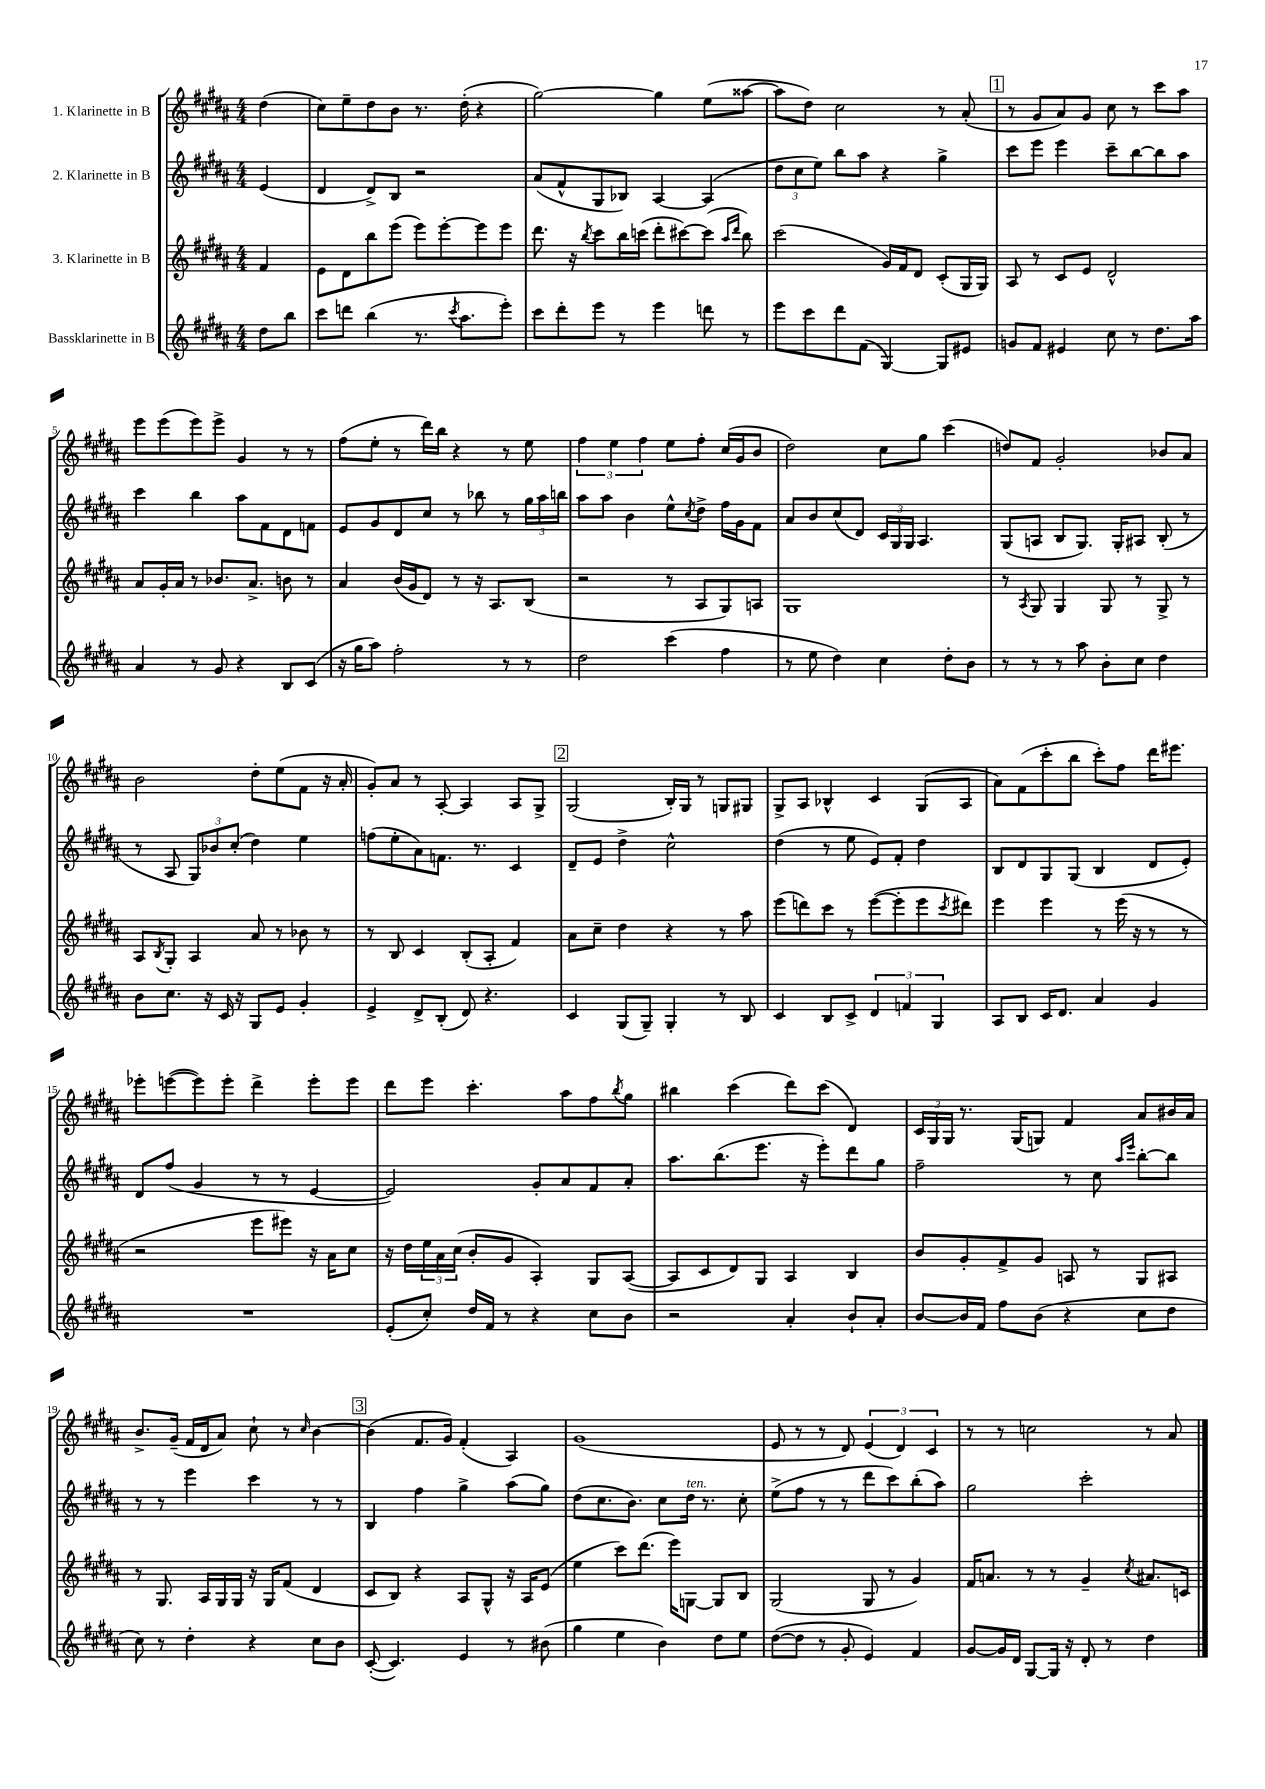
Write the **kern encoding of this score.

**kern	**kern	**kern	**kern
*part4	*part3	*part2	*part1
*staff4	*staff3	*staff2	*staff1
*I"Bassklarinette in B	*I"3. Klarinette in B	*I"2. Klarinette in B	*I"1. Klarinette in B
*clefG2	*clefG2	*clefG2	*clefG2
*k[f#c#g#d#a#]	*k[f#c#g#d#a#]	*k[f#c#g#d#a#]	*k[f#c#g#d#a#]
*M4/4	*M4/4	*M4/4	*M4/4
=	=	=	=
8dd#\L	4f#/	(4e/	(4dd#\
8bb\J	.	.	.
=1	=1	=1	=1
8ccc#\L	8e\L	4d#/	8cc#\L)
8dddn\J	8d#\	.	8ee~\
(4bb\	8bb\	8d#^/L)	8dd#\
.	(8eee\J	8B/J	8b\J
8.r	8eee\L)	2r	8.r
.	[8eee'\	.	.
8qccc#/	.	.	.
8.aa#\L	.	.	(16dd#'\
.	8eee\]	.	4r
8eee'\J)	8eee\J	.	.
=2	=2	=2	=2
8ccc#\L	8.ddd#\	(8a#/L	[2gg#\)
8ddd#'\	.	8f#^^/	.
.	16r	.	.
.	8qbb/	.	.
8eee\J	8ccc#\L	8G#/	.
8r	16bb\L	8B-X/J)	.
.	(16cccn\JJ	.	.
4eee\	8ddd#'\L	[4A#/	4gg#\]
.	[8ccc#X\)	.	.
8dddn\	(8ccc#\J]	(4A#/]	(8ee\L
.	16qqaa#/LL	.	.
.	16qqddd#/JJ	.	.
8r	8bb\)	.	[8aa##X\J
=3	=3	=3	=3
8eee\L	(2ccc#\	12dd#\L	8aa##\L]
.	.	12cc#\	.
8ccc#\	.	.	8dd#\J)
.	.	12ee\J)	.
8ddd#\	.	8bb\L	2cc#\
(8f#\J	.	8aa#\J	.
[4G#/)	16g#/LL)	4r	.
.	16f#/J	.	.
.	8d#/J	.	.
8G#/L]	(8c#'/L	4gg#^\	8r
8e#X/J	16G#/L	.	(8a#'/
.	16G#/JJ)	.	.
!!LO:REH:place=s1:t=1
=4	=4	=4	=4
8gn/L	8A#/	8ccc#\L	8r
8f#/J	8r	8eee\J	8g#/L
4e#X/	8c#/L	4eee\	8a#/)
.	8e/J	.	8g#/J
8cc#\	2d#^^/	8ccc#~\L	8cc#\
8r	.	[8bb\	8r
8.dd#\L	.	8bb\]	8ccc#\L
.	.	8aa#\J	8aa#\J
16aa#\Jk	.	.	.
!!LO:LB:g=z
=5	=5	=5	=5
4a#/	8a#/L	4ccc#\	8eee\L
.	16g#'/L	.	(8eee\
.	16a#/JJ	.	.
8r	8r	4bb\	8eee\)
8g#/	8.b-X/L	.	8eee^\J
4r	.	8aa#\L	4g#/
.	8.a#^/J	.	.
.	.	8f#\	.
8B/L	8bn\	8d#\	8r
(8c#/J	8r	8fn\J	8r
=6	=6	=6	=6
16r	4a#/	8e/L	(8ff#\L
16gg#\KL	.	.	.
8aa#\J)	.	8g#/	8ee'\J
2ff#'\	(16b/LL	8d#/	8r
.	16g#/J	.	.
.	8d#/J)	8cc#/J	16ddd#\LL)
.	.	.	16bb\JJ
.	8r	8r	4r
.	16r	8bb-X\	.
.	8.A#/L	.	.
8r	.	8r	8r
8r	(8B/J	24gg#\LL	8ee\
.	.	24aa#\	.
.	.	24bbn\JJ	.
=7	=7	=7	=7
2dd#\	2r	8aa#\L	6ff#\
.	.	8aa#\J	.
.	.	.	6ee\
.	.	4b\	.
.	.	.	6ff#\
(4ccc#\	8r	8ee^^\L	8ee\L
.	.	8qcc#/	.
.	8A#/L	8dd#^\J	8ff#'\J
4ff#\	8G#/)	16ff#\LL	(16cc#/LL
.	.	16g#\J	16g#/J
.	8An/J	8f#\J	8b/J
=8	=8	=8	=8
8r	1G#	8a#/L	2dd#\)
8ee\	.	8b/	.
4dd#\)	.	(8cc#/	.
.	.	8d#/J)	.
4cc#\	.	24c#/LL	8cc#\L
.	.	24G#/	.
.	.	24G#/JJ	.
.	.	4.A#/	8gg#\J
8dd#'\L	.	.	(4ccc#\
8b\J	.	.	.
=9	=9	=9	=9
8r	8r	(8G#/L	8ddn/L)
.	8qA#/	.	.
8r	8G#/	8An/J	8f#/J
8r	4G#/	8B/L	2g#'/
8aa#\	.	8.G#/J)	.
8b'\L	8G#/	.	.
.	.	16G#'/KL	.
8cc#\J	8r	8A#X/J	.
4dd#\	8G#^/	(8B'/	8b-X/L
.	8r	8r	8a#/J
!!LO:LB:g=z
=10	=10	=10	=10
8b\L	8A#/L	8r	2b\
.	8qB/	.	.
8.cc#\J	8G#'/J	8A#/	.
.	4A#/	12G#/L)	.
16r	.	.	.
.	.	12b-X/	.
16c#/	.	.	.
.	.	(12cc#'/J	.
16r	.	.	.
8G#/L	8a#/	4dd#\)	8dd#'\L
8e/J	8r	.	(8ee\
4g#'/	8b-X\	4ee\	8f#\J
.	8r	.	16r
.	.	.	16a#'/
=11	=11	=11	=11
4e^/	8r	(8ffn\L	8g#'/L)
.	8B/	8ee'\	8a#/J
8d#^/L	4c#/	8a#\)	8r
(8B'/J	.	8.fn\J	[8A#'/
8d#/)	(8B'/L	.	4A#/]
.	.	8.r	.
4.r	8A#'/J	.	.
.	4f#/)	4c#/	8A#/L
.	.	.	8G#^/J
!!LO:REH:place=s1:t=2
=12	=12	=12	=12
4c#/	8a#\L	8d#~/L	(2G#/
.	8cc#~\J	8e/J	.
(8G#/L	4dd#\	4dd#^\	.
8G#~/J)	.	.	.
4G#'/	4r	2cc#^^\	16B'/LL)
.	.	.	16G#/JJ
.	.	.	8r
8r	8r	.	8Gn/L
8B/	8aa#\	.	8G#X/J
=13	=13	=13	=13
4c#/	(8eee\L	(4dd#\	8G#^/L
.	8dddn\)	.	8A#/J
8B/L	8ccc#\J	8r	4B-X^^/
8c#^/J	8r	8ee\	.
6d#/	([8eee\L	8e/L)	4c#/
.	8eee'\]	8f#'/J	.
6fn/	.	.	.
.	8eee\	4dd#\	(8G#/L
6G#/	.	.	.
.	8qccc#/	.	.
.	8ddd#X\J)	.	8A#/J
=14	=14	=14	=14
8A#/L	4eee\	8B/L	8a#\L)
8B/J	.	8d#/	(8f#\
16c#/KL	4eee\	8G#/	8ccc#'\
8.d#/J	.	.	.
.	.	(8G#/J	8bb\J
4a#/	8r	4B/	8ccc#'\L)
.	(16eee\	.	8ff#\J
.	16r	.	.
4g#/	8r	8d#/L	16ddd#\KL
.	.	.	8.eee#X\J
.	8r	8e'/J)	.
!!LO:LB:g=z
=15	=15	=15	=15
1r	2r	8d#/L	8eee-X'\L
.	.	(8ff#/J	([8eeen\
.	.	4g#/	8eee\])
.	.	.	8eee'\J
.	8eee\L	8r	4ddd#^\
.	8eee#X\J)	8r	.
.	16r	[4e/	8eee'\L
.	16a#\KL	.	.
.	8cc#\J	.	8eee\J
=16	=16	=16	=16
(8e'/L	16r	2e/])	8ddd#\L
.	16dd#\LL	.	.
8cc#'/J)	24ee\	.	8eee\J
.	24a#\	.	.
.	(24cc#\JJ	.	.
16dd#/LL	8b'/L	.	4.ccc#'\
16f#/JJ	.	.	.
8r	8g#/J	.	.
4r	4A#'/)	8g#'/L	.
.	.	8a#/	8aa#\L
8cc#\L	8G#/L	8f#/	8ff#\
.	.	.	8qbb/
8b\J	([8A#/J	8a#'/J	8gg#\J
=17	=17	=17	=17
2r	8A#/L]	8.aa#\L	4bb#X\
.	8c#/	.	.
.	.	(8.bb\	.
.	8d#/)	.	(4ccc#\
.	8G#/J	8.eee\J	.
4a#'/	4A#/	.	8ddd#\L)
.	.	16r	.
.	.	8eee'\L)	(8ccc#\J
8b`/L	4B/	8ddd#\	4d#/)
8a#'/J	.	8gg#\J	.
=18	=18	=18	=18
[8b/L	8b/L	2ff#~\	24c#/LL
.	.	.	24G#/
.	.	.	24G#/JJ
16b/L]	8g#'/	.	8.r
16f#/JJ	.	.	.
8ff#\L	8f#^/	.	.
.	.	.	(16G#/KL
(8b\J	8g#/J	.	8Gn/J)
4r	8An/	8r	4f#/
.	8r	8cc#\	.
.	.	16qqaa#/LL	.
.	.	16qqeee/JJ	.
8cc#\L	8G#/L	[8bb'\L	8a#/L
8dd#\J	8A#X/J	8bb\J]	16b#X/L
.	.	.	16a#/JJ
!!LO:LB:g=z
=19	=19	=19	=19
8cc#\)	8r	8r	8.b^/L
8r	8.G#/	8r	.
.	.	.	(16g#~/Jk
4dd#'\	.	4eee\	16f#/LL
.	16A#/LL	.	16d#/J
.	16G#/	.	8a#/J)
.	16G#/JJ	.	.
4r	16r	4ccc#\	8cc#`\
.	16G#/KL	.	.
.	(8f#/J	.	8r
.	.	.	16qqcc#/
8cc#\L	4d#/	8r	[4b\
8b\J	.	8r	.
!!LO:REH:place=s1:t=3
=20	=20	=20	=20
([8c#'/	8c#/L	4B/	(4b\]
4.c#/])	8B/J)	.	.
.	4r	4ff#\	8.f#/L
.	.	.	16g#/Jk)
4e/	8A#/L	4gg#^\	(4f#'/
.	8G#^^/J	.	.
8r	16r	(8aa#\L	4A#/)
.	16A#/KL	.	.
(8b#X\	(8e/J	8gg#\J)	.
=21	=21	=21	=21
4gg#\	4ee\	(8dd#\L	(1g#
.	.	8.cc#\	.
4ee\	8ccc#\L)	.	.
.	.	8.b\J)	.
.	(8.ddd#\J	.	.
4b\)	.	8cc#\L	.
.	16eee\KL)	.	.
!	!	!LO:TX:a:i:t=ten.	!
.	[8Gn\J	16dd#\Jk	.
.	.	8.r	.
8dd#\L	8G/L]	.	.
8ee\J	8B/J	8cc#'\	.
=22	=22	=22	=22
([8dd#\L	(2G#/	(8ee^\L	8e/
8dd#\J]	.	8ff#\J	8r
8r	.	8r	8r
8g#'/	.	8r	8d#/)
4e/)	8G#/	8ddd#\L	(6e/
.	8r	8ccc#\)	.
.	.	.	6d#/)
4f#/	4g#/)	(8bb'\	.
.	.	.	6c#/
.	.	8aa#\J)	.
=23	=23	=23	=23
[8g#/L	16f#/KL	2gg#\	8r
.	8.an/J	.	.
16g#/L]	.	.	8r
16d#/JJ	.	.	.
[8G#/L	8r	.	2ccn\
16G#/Jk]	8r	.	.
16r	.	.	.
8d#'/	4g#~/	2ccc#'\	.
8r	.	.	.
.	8qcc#/	.	.
4dd#\	8.a#X/L	.	8r
.	.	.	8a#/
.	16cn/Jk	.	.
==	==	==	==
*-	*-	*-	*-
